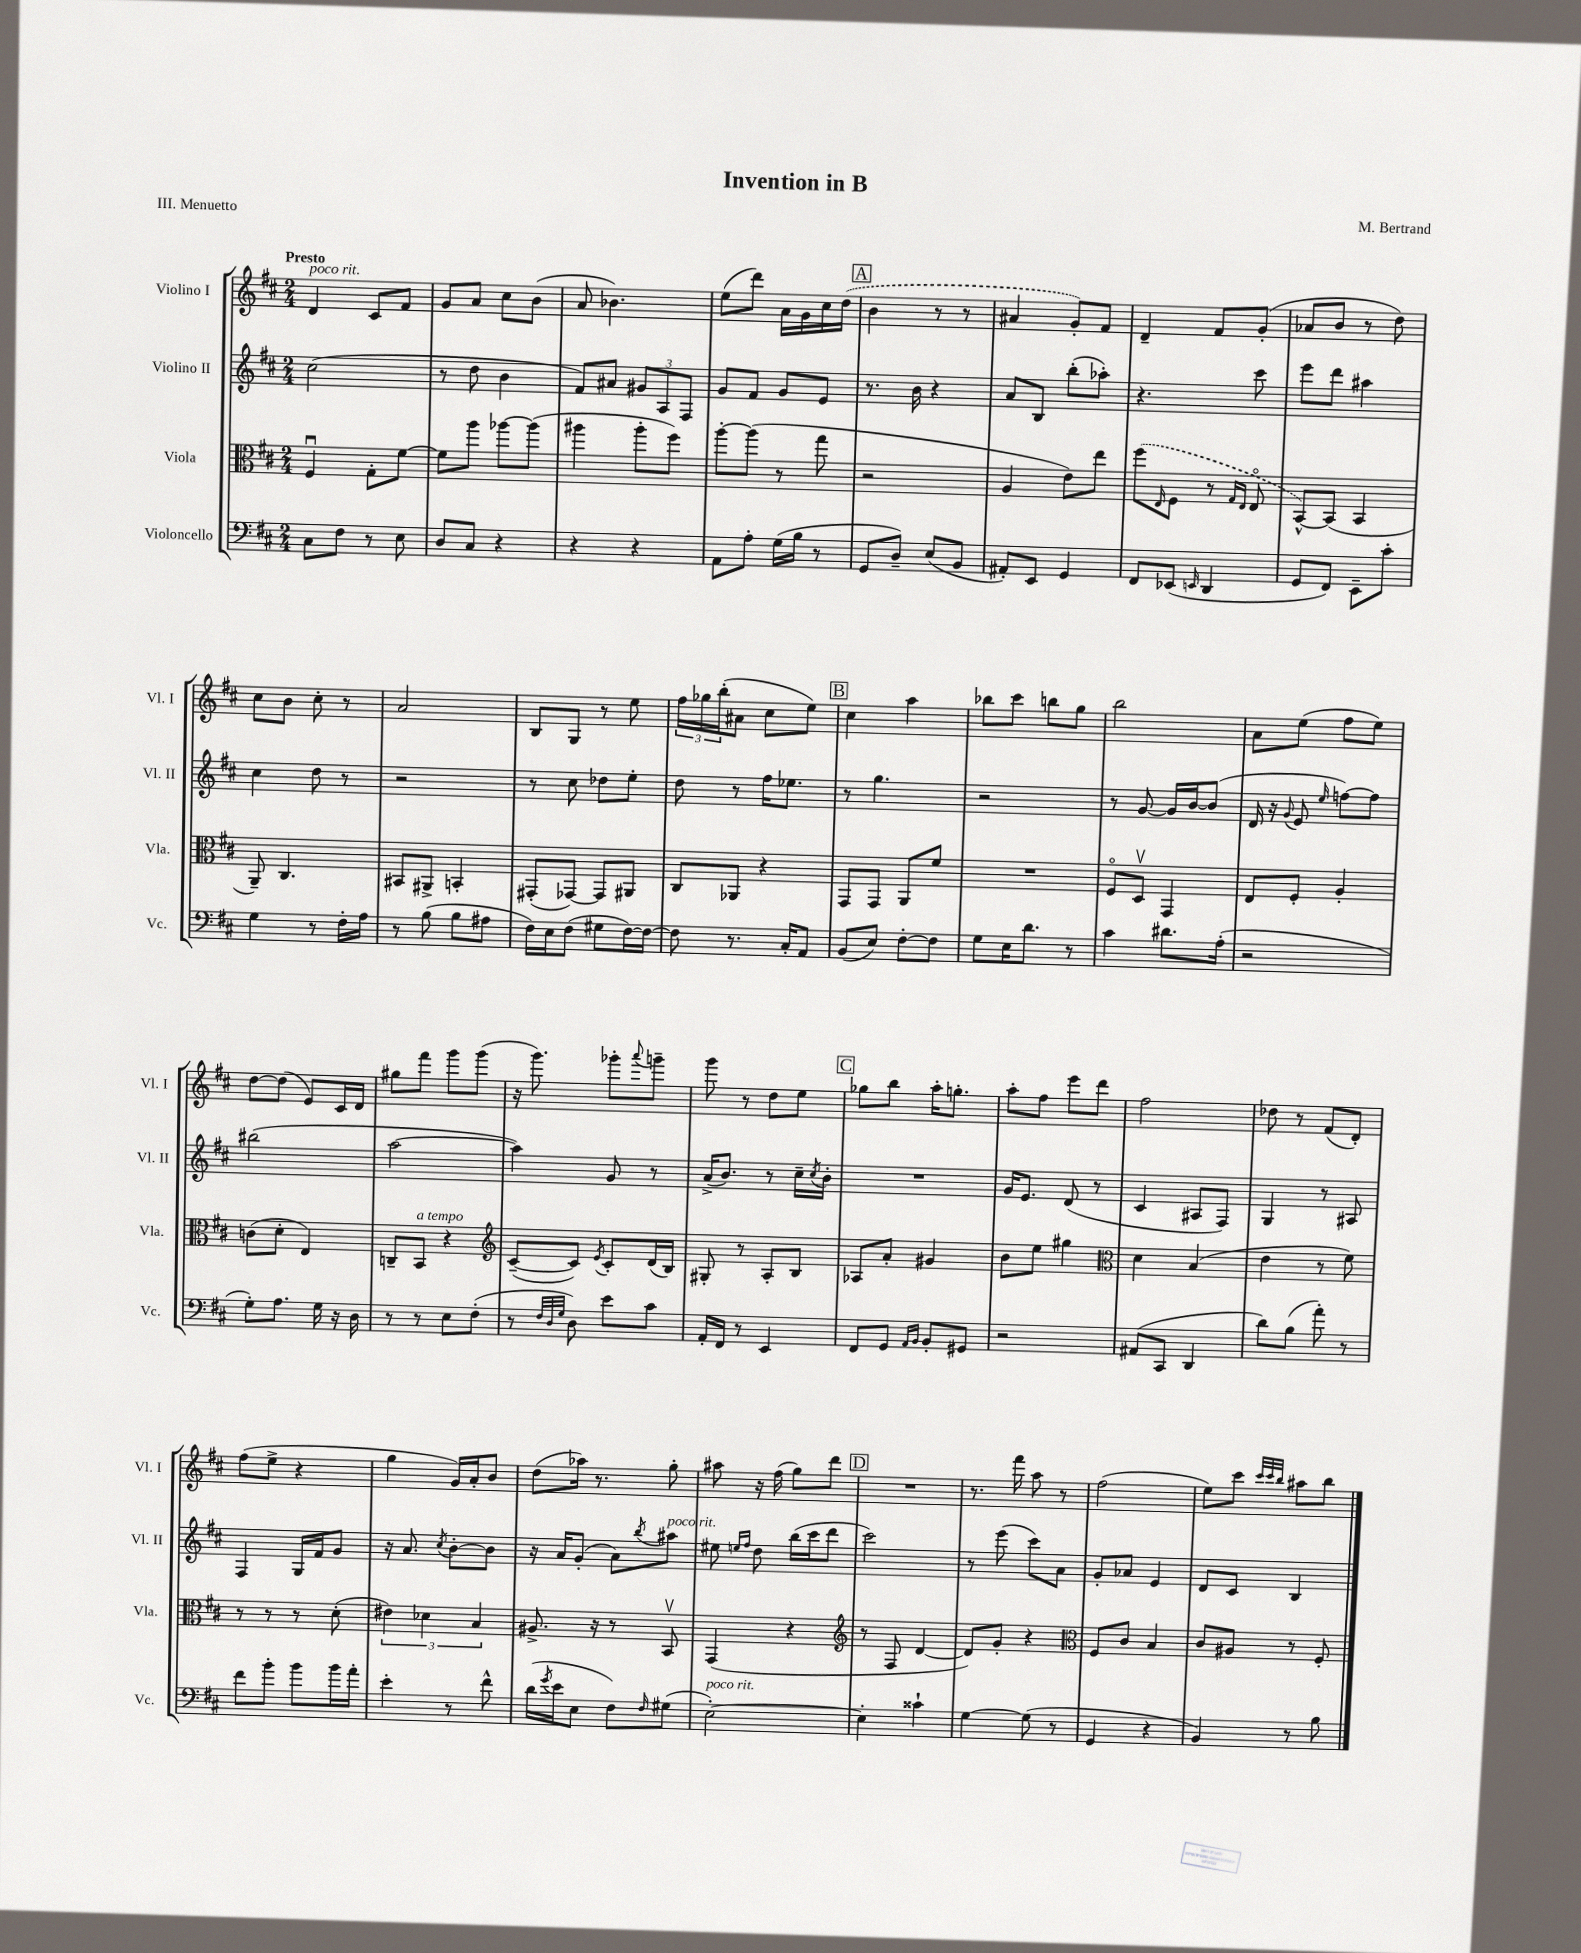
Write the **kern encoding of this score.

**kern	**kern	**kern	**kern
*part4	*part3	*part2	*part1
*staff4	*staff3	*staff2	*staff1
*I"Violoncello	*I"Viola	*I"Violino II	*I"Violino I
*I'Vc.	*I'Vla.	*I'Vl. II	*I'Vl. I
*clefF4	*clefC3	*clefG2	*clefG2
*k[f#c#]	*k[f#c#]	*k[f#c#]	*k[f#c#]
*M2/4	*M2/4	*M2/4	*M2/4
=1	=1	=1	=1
!	!	!	!LO:TX:a:B:t=Presto
!	!	!	!LO:TX:a:i:t=poco rit.
8C#\L	4F#u/	(2cc#\	4d/
8F#\J	.	.	.
8r	8G'\L	.	8c#/L
8E\	[8f#\J	.	8f#/J
=2	=2	=2	=2
8D/L	8f#\L]	8r	8g/L
8C#/J	8aa\J	8dd\	8a/J
4r	[8aa-X\L	4b\	8cc#\L
.	(8aa-\J]	.	(8b\J
=3	=3	=3	=3
4r	4aa#X\	8f#/L)	8a/
.	.	8a#X/J	4.b-X\)
4r	8aa#'\L	12g#X/L	.
.	.	12A/	.
.	8ff#\J)	.	.
.	.	12F#/J	.
=4	=4	=4	=4
8AA\L	[8aa'\L	8g/L	(8ee\L
8A'\J	(8aa\J]	8f#/J	8ddd\J)
(16G\LL	8r	8g/L	16a\LL
16B\JJ	.	.	16g\
8r	8gg\	8e/J	16cc#\
.	.	.	(16dd\JJ
!!LO:REH:place=s1:t=A
=5	=5	=5	=5
8GG/L	2r	8.r	4b\
8D~/J)	.	.	.
.	.	16b\	.
(8E/L	.	4r	8r
8BB/J	.	.	8r
=6	=6	=6	=6
8AA#X'/L)	4A/	8a/L	4a#X/
8EE/J	.	8B/J	.
4GG/	8e\L)	(8bb'\L	8g'/L)
.	8ee\J	8aa-X'\J)	8f#/J
=7	=7	=7	=7
8FF#/L	(8ff#\L	4.r	4d~/
.	16qqE/	.	.
(8EE-X/J	8F#\J	.	.
16qqEEn/	.	.	.
4DD/	8r	.	8f#/L
.	16qqG/LL	.	.
.	16qqE/JJ	.	.
.	8E/	8ccc#\	(8g'/J
=8	=8	=8	=8
8GG/L	[8BB^^/L)	8eee\L	8a-X/L
8FF#/J)	(8BB/J]	8ddd\J	8b/J
8EE~\L	4BB/	4aa#X\	8r
8c#'\J	.	.	8dd\)
!!LO:LB:g=z
=9	=9	=9	=9
4G\	8AA~/)	4cc#\	8cc#\L
.	4.C#/	.	8b\J
8r	.	8dd\	8cc#'\
16F#'\LL	.	8r	8r
16A\JJ	.	.	.
=10	=10	=10	=10
8r	8BB#X/L	2r	2a/
(8B\	8AA#X^/J	.	.
8B\L	4BBn'/	.	.
8A#X\J	.	.	.
=11	=11	=11	=11
16F#\LL)	(8GG#X'/L	8r	8B/L
16E\J	.	.	.
(8F#\J	[8GG-X/J)	8cc#\	8G/J
8G#X\L	8GG-/L]	8dd-X\L	8r
[16F#\L)	8AA#X/J	8ee'\J	8ee\
16F#\JJ_	.	.	.
=12	=12	=12	=12
8F#\]	8C#/L	8dd\	24ff#\LL
.	.	.	24gg-X\
.	.	.	(24bb'\J
8.r	8AA-X/J	8r	8a#X\J
.	4r	16ff#\KL	8cc#\L
16C#'/KL	.	8.ee-X\J	.
8AA/J	.	.	8ee\J)
!!LO:REH:place=s1:t=B
=13	=13	=13	=13
(8BB/L	8GG/L	8r	4cc#\
8E/J)	8GG/J	4.gg\	.
[8F#'\L	8AA/L	.	4aa\
8F#\J]	8f#/J	.	.
=14	=14	=14	=14
8G\L	2r	2r	8bb-X\L
16E\K	.	.	8ccc#\J
8.d\J	.	.	.
.	.	.	8bbn\L
8r	.	.	8gg\J
=15	=15	=15	=15
4c#\	8F#/L	8r	2bb\
.	8Dv/J	[8g/	.
8.d#X\L	4GG/	16g/LL]	.
.	.	[16b/J	.
.	.	(8b/J]	.
(16A'\Jk	.	.	.
=16	=16	=16	=16
2r	8E/L	16d/	8a\L
.	.	16r	.
.	.	8qqg/	.
.	8F#'/J	8e/	(8ee\J
.	.	16qqee/	.
.	4A'/	[8ffn\L)	8ff#\L
.	.	8ff\J]	8ee\J)
!!LO:LB:g=z
=17	=17	=17	=17
8G'\L)	(8cn\L	(2bb#X\	[8dd\L
8.A\J	8d'\J	.	(8dd\J]
.	4E/)	.	8e/L)
16G\	.	.	.
16r	.	.	16c#/L
16D\	.	.	16d/JJ
=18	=18	=18	=18
8r	8Cn~/L	[2aa\	8gg#X\L
!	!LO:TX:a:i:t=a tempo	!	!
8r	8BB/J	.	8fff#\J
8E\L	4r	.	8ggg\L
(8F#'\J	.	.	(8ggg\J
=19	=19	=19	=19
*	*clefG2	*	*
8r	([8c#~/L	4aa\])	16r
.	.	.	8.ggg\)
32qqF#/LLL	.	.	.
32qqD/	.	.	.
32qqG/JJJ	.	.	.
8D\)	8c#/J])	.	.
.	8qe/	.	.
8e\L	8c#'/L	8g/	8ggg-X'\L
.	.	.	8qqaaa/
8c#\J	(16d/L	8r	8gggn~\J
.	16B/JJ)	.	.
=20	=20	=20	=20
16AA'/LL	8G#X'/	(16a^/KL	8ggg\
16FF#/JJ	.	8.b/J)	.
8r	8r	.	8r
4EE/	8A'/L	8r	8dd\L
.	8B/J	16cc#~\LL	8ee\J
.	.	8qcc#/	.
.	.	16b'\JJ	.
!!LO:REH:place=s1:t=C
=21	=21	=21	=21
8FF#/L	8A-X/L	2r	8gg-X\L
8GG/J	8a'/J	.	8bb\J
16qqAA/LL	.	.	.
16qqBB/JJ	.	.	.
8BB'/L	4g#X/	.	16aa'\KL
.	.	.	8.ggn'\J
8GG#X/J	.	.	.
=22	=22	=22	=22
2r	8b\L	16g/KL	8aa'\L
.	.	8.e/J	.
.	8ee\J	.	8ff#\J
.	4gg#X\	(8d/	8eee\L
.	.	8r	8ddd\J
=23	=23	=23	=23
*	*clefC3	*	*
(8AA#X/L	4d\	4c#/	2ff#\
8CC#/J	.	.	.
4DD/	(4B/	8A#X/L	.
.	.	8F#/J)	.
=24	=24	=24	=24
8d\L)	4e\	4G/	8dd-X\
(8B\J	.	.	8r
8a'\)	8r	8r	(8f#/L
8r	8f#\)	8A#X/	8d'/J)
!!LO:LB:g=z
=25	=25	=25	=25
8f#\L	8r	4F#/	(8ff#\L
8b'\J	8r	.	8ee^\J
8b\L	8r	16G/LL	4r
.	.	16f#/J	.
16b\L	(8d'\	8g/J	.
16a'\JJ	.	.	.
=26	=26	=26	=26
4e'\	6e#X\)	16r	4gg\
.	.	8.a/	.
.	6d-X\	.	.
.	.	8qcc#/	.
8r	.	[8b'\L	16g/LL)
.	.	.	16a'/J
.	6B/	.	.
8f#^^\	.	8b\J]	8b/J
=27	=27	=27	=27
(16d\LL	8.A#X^/	16r	(8dd\L
8qg/	.	.	.
16e\J	.	16a/KL	.
8E\J	.	(8g'/J	16aa-X\Jk)
.	16r	.	8.r
8F#\L)	8r	8a\L)	.
16qqF#/	.	8qbb/	.
!	!	!LO:TX:a:i:t=poco rit.	!
(8G#X\J	8BBv/	8aa#X\J	8gg'\
=28	=28	=28	=28
!LO:TX:a:i:t=poco rit.	!	!	!
[2E'\)	(4GG/	8ee#X\	8aa#X\
.	.	16qqeen/LL	.
.	.	16qqff#/JJ	.
.	.	8dd\	16r
.	.	.	(16ff#\
.	4r	(16bb\LL	8gg\L)
.	.	16ccc#\J	.
.	.	8ddd\J	8ddd\J
!!LO:REH:place=s1:t=D
=29	=29	=29	=29
*	*clefG2	*	*
4E'\]	8r	2ccc#\)	2r
.	8F#/	.	.
4c##X`\	[4d/	.	.
=30	=30	=30	=30
[4G\	8d/L])	8r	8.r
.	8g'/J	(8eee\	.
.	.	.	16fff#\
(8G\]	4r	8ccc#\L)	8aa\
8r	.	8a\J	8r
=31	=31	=31	=31
*	*clefC3	*	*
4GG/	8F#/L	8g'/L	(2ff#\
.	8c#/J	8a-X/J	.
4r	4B/	4e/	.
=32	=32	=32	=32
4BB/)	8c#/L	8d/L	8ee\L)
.	8A#X/J	8c#/J	8ccc#\J
.	.	.	32qqccc#/LLL
.	.	.	32qqccc#/
.	.	.	32qqbb/JJJ
8r	8r	4B/	8aa#X\L
8B\	8F#'/	.	8bb\J
==	==	==	==
*-	*-	*-	*-
